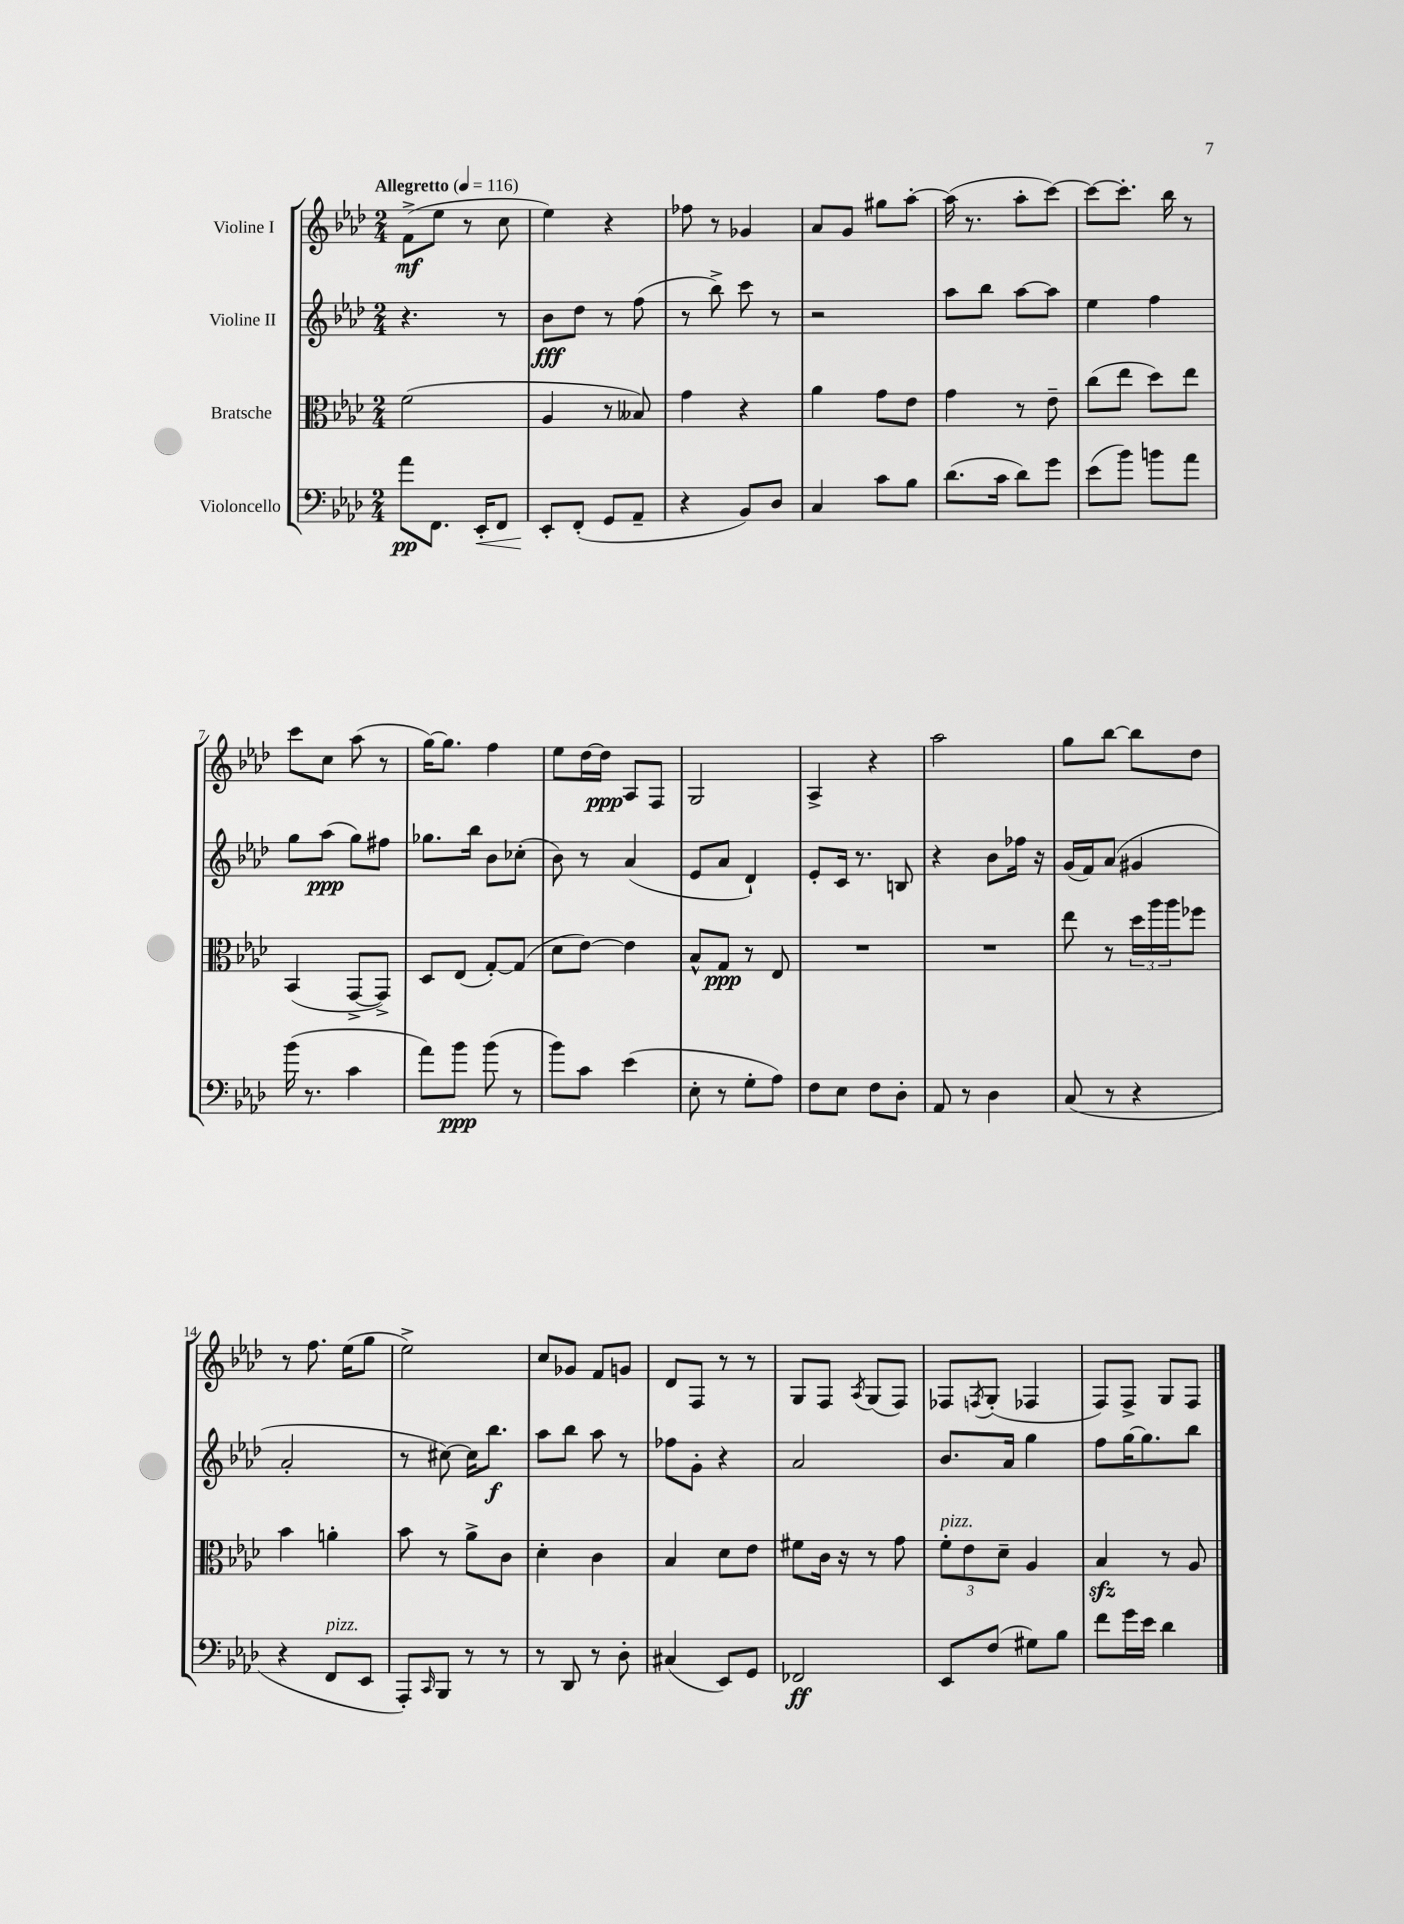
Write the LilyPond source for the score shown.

<<
\new StaffGroup <<
\new Staff = "s0" \with { instrumentName = "Violine I" } {
    \clef treble \key aes \major \numericTimeSignature \time 2/4 \tempo "Allegretto" 4 = 116
    f'8->\mf( ees''8 r8 c''8 |
    ees''4) r4 |
    fes''8 r8 ges'4 |
    aes'8 g'8 gis''8 aes''8~-. |
    aes''16( r8. aes''8-. c'''8~) |
    c'''8~ c'''8.-. bes''16 r8 |
    c'''8 c''8 aes''8( r8 |
    g''16~) g''8. f''4 |
    ees''8 des''16~ des''16\ppp aes8 f8 |
    g2 |
    aes4-> r4 |
    aes''2 |
    g''8 bes''8~ bes''8 des''8 |
    r8 f''8. ees''16( g''8 |
    ees''2->) |
    c''8 ges'8 f'8 g'8 |
    des'8 f8 r8 r8 |
    g8 f8 \acciaccatura { aes8 } g8( f8) |
    fes8 \acciaccatura { f8 } g8-.( fes4 |
    f8) f8-> g8 f8 \bar "|." |
}
\new Staff = "s1" \with { instrumentName = "Violine II" } {
    \clef treble \key aes \major \numericTimeSignature \time 2/4
    r4. r8 |
    bes'8\fff des''8 r8 f''8( |
    r8 bes''8->) c'''8 r8 |
    r2 |
    aes''8 bes''8 aes''8~ aes''8 |
    ees''4 f''4 |
    g''8 aes''8\ppp( g''8) fis''8 |
    ges''8. bes''16 bes'8 ces''8-.( |
    bes'8) r8 aes'4( |
    ees'8 aes'8 des'4-!) |
    ees'8-. c'16 r8. b8 |
    r4 bes'8 fes''16 r16 |
    g'16( f'16) aes'8( gis'4 |
    aes'2-. |
    r8 cis''8~) cis''16 bes''8.\f |
    aes''8 bes''8 aes''8 r8 |
    fes''8 g'8-. r4 |
    aes'2 |
    bes'8. aes'16 g''4 |
    f''8 g''16~ g''8. bes''8 \bar "|." |
}
\new Staff = "s2" \with { instrumentName = "Bratsche" } {
    \clef alto \key aes \major \numericTimeSignature \time 2/4
    f'2( |
    aes4 r8 beses8) |
    g'4 r4 |
    aes'4 g'8 ees'8 |
    g'4 r8 ees'8-- |
    c''8( ees''8 des''8) ees''8 |
    bes,4( g,8~-> g,8->) |
    des8 ees8( g8~-.) g8( |
    des'8 ees'8~) ees'4 |
    bes8-^ g8\ppp r8 ees8 |
    R2 |
    R2 |
    ees''8 r8 \tuplet 3/2 { des''16 aes''16 aes''16 } fes''8 |
    bes'4 a'4-. |
    bes'8 r8 aes'8-> c'8 |
    des'4-. c'4 |
    bes4 des'8 ees'8 |
    fis'8 c'16 r16 r8 g'8 |
    \tuplet 3/2 { f'8-.^\markup { \italic "pizz." } ees'8 des'8-- } aes4 |
    bes4\sfz r8 aes8 \bar "|." |
}
\new Staff = "s3" \with { instrumentName = "Violoncello" } {
    \clef bass \key aes \major \numericTimeSignature \time 2/4
    aes'8\pp f,8. ees,16-.\< f,8 |
    ees,8-.\! f,8-.( g,8 aes,8-- |
    r4 bes,8) des8 |
    c4 c'8 bes8 |
    des'8.( c'16 des'8) g'8 |
    ees'8( bes'8) b'8 aes'8 |
    bes'16( r8. c'4 |
    aes'8) bes'8\ppp bes'8( r8 |
    bes'8) c'8 ees'4( |
    ees8-. r8 g8-. aes8) |
    f8 ees8 f8 des8-. |
    aes,8 r8 des4 |
    c8( r8 r4 |
    r4 f,8^\markup { \italic "pizz." } ees,8 |
    aes,,8-.) \grace { c,16 } bes,,8 r8 r8 |
    r8 des,8 r8 des8-. |
    cis4( ees,8) g,8 |
    fes,2\ff |
    ees,8 f8( gis8) bes8 |
    f'8 g'16 ees'16 des'4 \bar "|." |
}
>>
>>
